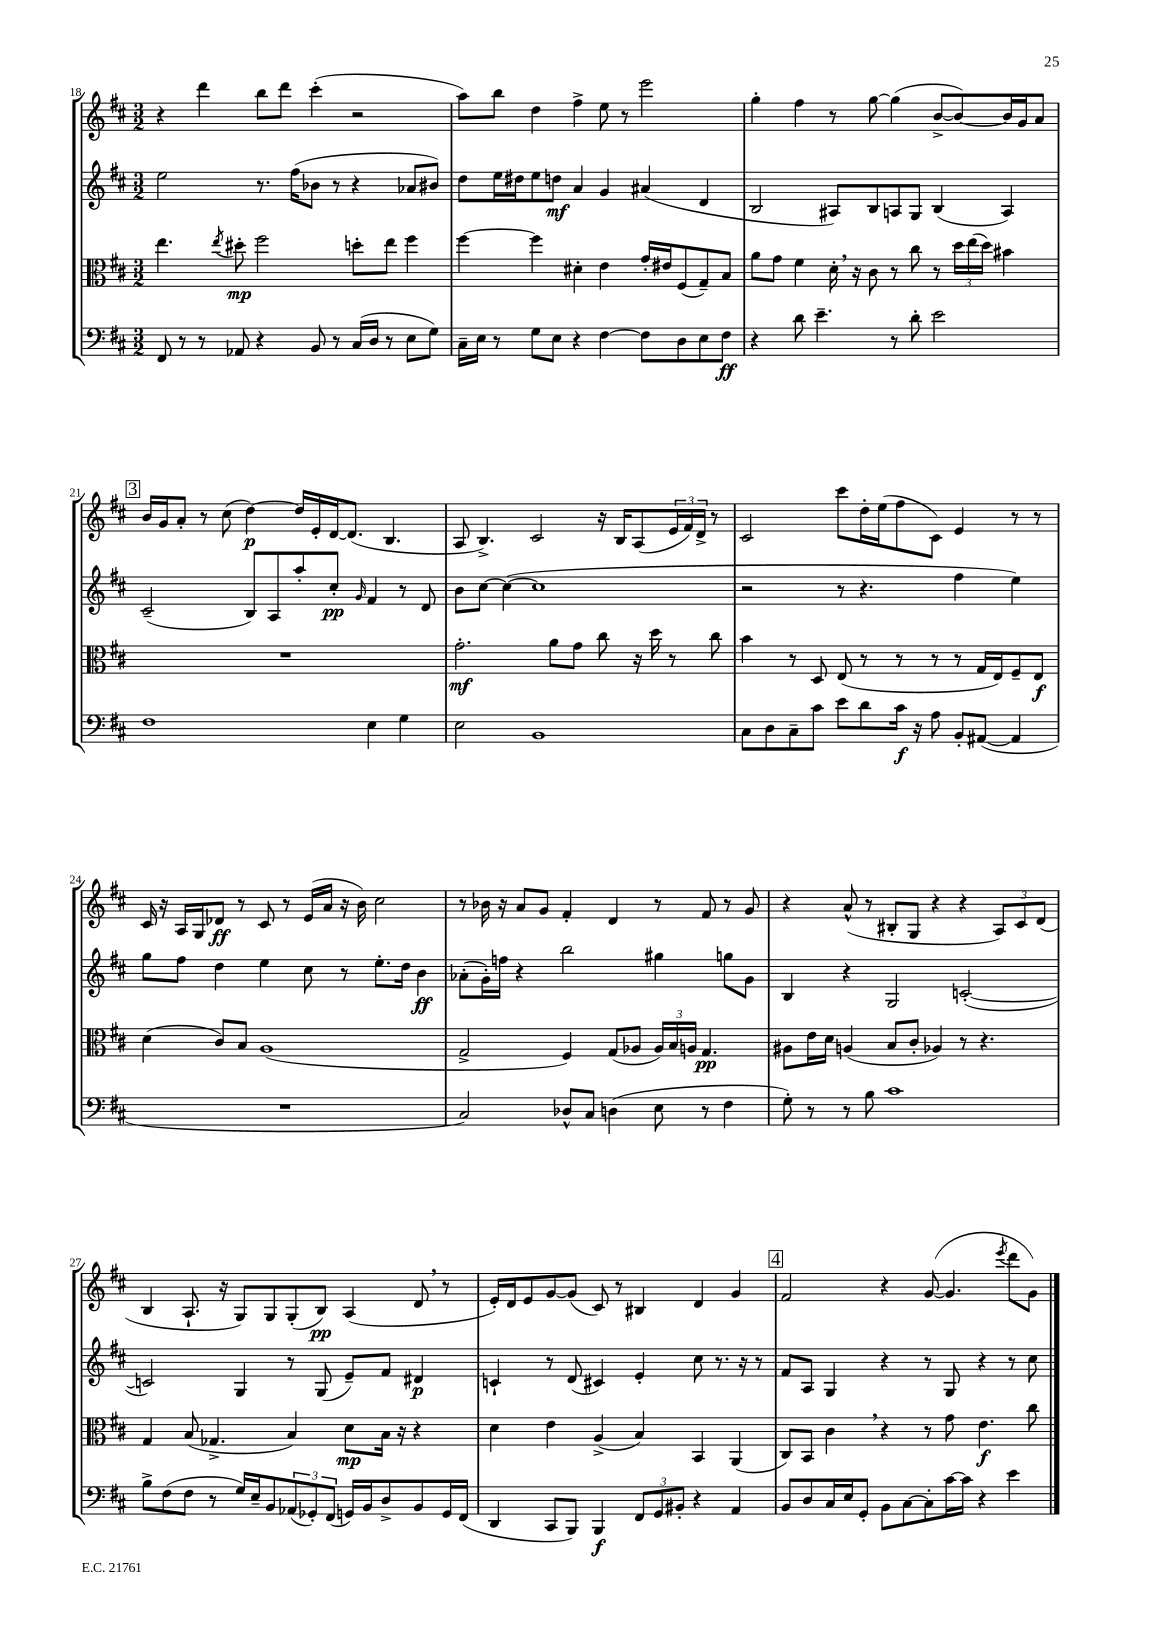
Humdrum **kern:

**kern	**kern	**kern	**kern
*staff4	*staff3	*staff2	*staff1
*clefF4	*clefC3	*clefG2	*clefG2
*k[f#c#]	*k[f#c#]	*k[f#c#]	*k[f#c#]
*M3/2	*M3/2	*M3/2	*M3/2
8FF#	4.ee	2ee	4r
8r	.	.	.
8r	.	.	4ddd
.	8qee	.	.
8AA-	8dd#'	.	.
4r	2ff#	8.r	8bb
.	.	.	8ddd
.	.	(16ff#	.
8BB	.	8b-	(4ccc#'
8r	.	8r	.
(16C#	8dd'	4r	2r
16D	.	.	.
8r	8ee	.	.
8E	4ff#	8a-	.
8G)	.	8b#)	.
=	=	=	=
16C#~	[4ff#	8dd	8aa)
16E	.	.	.
8r	.	16ee	8bb
.	.	16dd#	.
8G	4ff#]	8ee	4dd
8E	.	8dd	.
4r	4d#'	4a	4ff#^
[4F#	4e	4g	8ee
.	.	.	8r
8F#]	16g'	(4a#	2eee
.	16e#	.	.
8D	(8F#	.	.
8E	8G~)	4d	.
8F#	8B	.	.
=	=	=	=
4r	8a	2B	4gg'
.	8g	.	.
8d	4f#	.	4ff#
4.e~	.	.	.
.	16d'	8A#)	8r
.	16r	.	.
.	8c#	8B	[8gg
8r	8r	8A	(4gg]
8d'	8cc#	8G	.
2e	8r	(4B	[8b^
.	24dd	.	8b_)
.	(24ee	.	.
.	24dd)	.	.
.	4b#	4A)	16b]
.	.	.	16g
.	.	.	8a
=	=	=	=
1F#	1.r	(2c#~	16b
.	.	.	16g
.	.	.	8a'
.	.	.	8r
.	.	.	(8cc#
.	.	8B)	[4dd)
.	.	8A	.
.	.	8aa'	16dd]
.	.	.	16e'
.	.	8cc#'	[16d
.	.	.	(8.d]
.	.	16qqg	.
4E	.	4f#	.
.	.	.	4.B
4G	.	8r	.
.	.	8d	.
=	=	=	=
2E	2.g'	8b	8A
.	.	[8cc#	4.B^)
.	.	(4cc#_	.
1BB	.	1cc#]	2c#
.	8a	.	.
.	8g	.	.
.	8cc#	.	16r
.	.	.	16B
.	16r	.	(8A
.	16dd	.	.
.	8r	.	24e
.	.	.	24f#)
.	.	.	24d^
.	8cc#	.	8r
=	=	=	=
8C#	4b	2r	2c#
8D	.	.	.
8C#~	8r	.	.
8c#	8D	.	.
8e	(8E	8r	8ccc#
8d	8r	4.r	16dd'
.	.	.	(16ee
16c#	8r	.	8ff#
16r	.	.	.
8A	8r	.	8c#)
8BB'	8r	4ff#	4e
([8AA#	16G	.	.
.	16E)	.	.
4AA#]	8F#~	4ee)	8r
.	8E	.	8r
=	=	=	=
1.r	(4d	8gg	16c#
.	.	.	16r
.	.	8ff#	16A
.	.	.	16G
.	8c#)	4dd	8d-
.	8B	.	8r
.	(1A	4ee	8c#
.	.	.	8r
.	.	8cc#	(16e
.	.	.	16a
.	.	8r	16r
.	.	.	16b)
.	.	8.ee'	2cc#
.	.	16dd	.
.	.	4b	.
=	=	=	=
2C#)	2G^	(8a-'	8r
.	.	16g')	16b-
.	.	16ff	16r
.	.	4r	8a
.	.	.	8g
8D-^^	4F#)	2bb	4f#'
8C#	.	.	.
(4D	(8G	.	4d
.	8A-	.	.
8E	24A-)	4gg#	8r
.	24B	.	.
.	24A	.	.
8r	4.G	.	8f#
4F#	.	8gg	8r
.	.	8g	8g
=	=	=	=
8G')	8A#	4B	4r
8r	16e	.	.
.	16d	.	.
8r	(4A	4r	(8a^^
8B	.	.	8r
1c#	8B	2G	8B#'
.	8c#'	.	8G
.	4A-)	.	4r
.	8r	([2c'	4r
.	4.r	.	.
.	.	.	12A)
.	.	.	12c#
.	.	.	(12d
=	=	=	=
8B^	4G	2c])	4B
(8F#	.	.	.
8F#	(8B	.	8.A`
8r	4.G-^	.	.
.	.	.	16r
16G)	.	4G	8G)
16E~	.	.	.
8BB	.	.	8G
(12AA-	4B)	8r	(8G'
12GG-')	.	.	.
.	.	(8G	8B)
(12FF#	.	.	.
16GG)	8d	8e~)	(4A
16BB	.	.	.
8D^	16B	8f#	.
.	16r	.	.
8BB	4r	4d#	8d
16GG	.	.	8r
(16FF#	.	.	.
=	=	=	=
4DD	4d	4c`	16e')
.	.	.	16d
.	.	.	8e
8CC#	4e	8r	[8g
8BBB)	.	(8d	(8g]
4BBB	(4A^	4c#)	8c#)
.	.	.	8r
12FF#	4B)	4e'	4B#
12GG	.	.	.
12BB#'	.	.	.
4r	4BB	8cc#	4d
.	.	8.r	.
4AA	(4AA	.	4g
.	.	16r	.
.	.	8r	.
=	=	=	=
8BB	8C#)	8f#	2f#
8D	8BB	8A	.
16C#	4c#	4G	.
16E	.	.	.
8GG'	.	.	.
8BB	4r	4r	4r
[8C#	.	.	.
8C#']	8r	8r	([8g
[16c#	8g	8G	4.g]
16c#]	.	.	.
4r	4.e	4r	.
.	.	.	8qeee
4e	.	8r	8ddd
.	8cc#	8cc#	8g)
==	==	==	==
*-	*-	*-	*-
